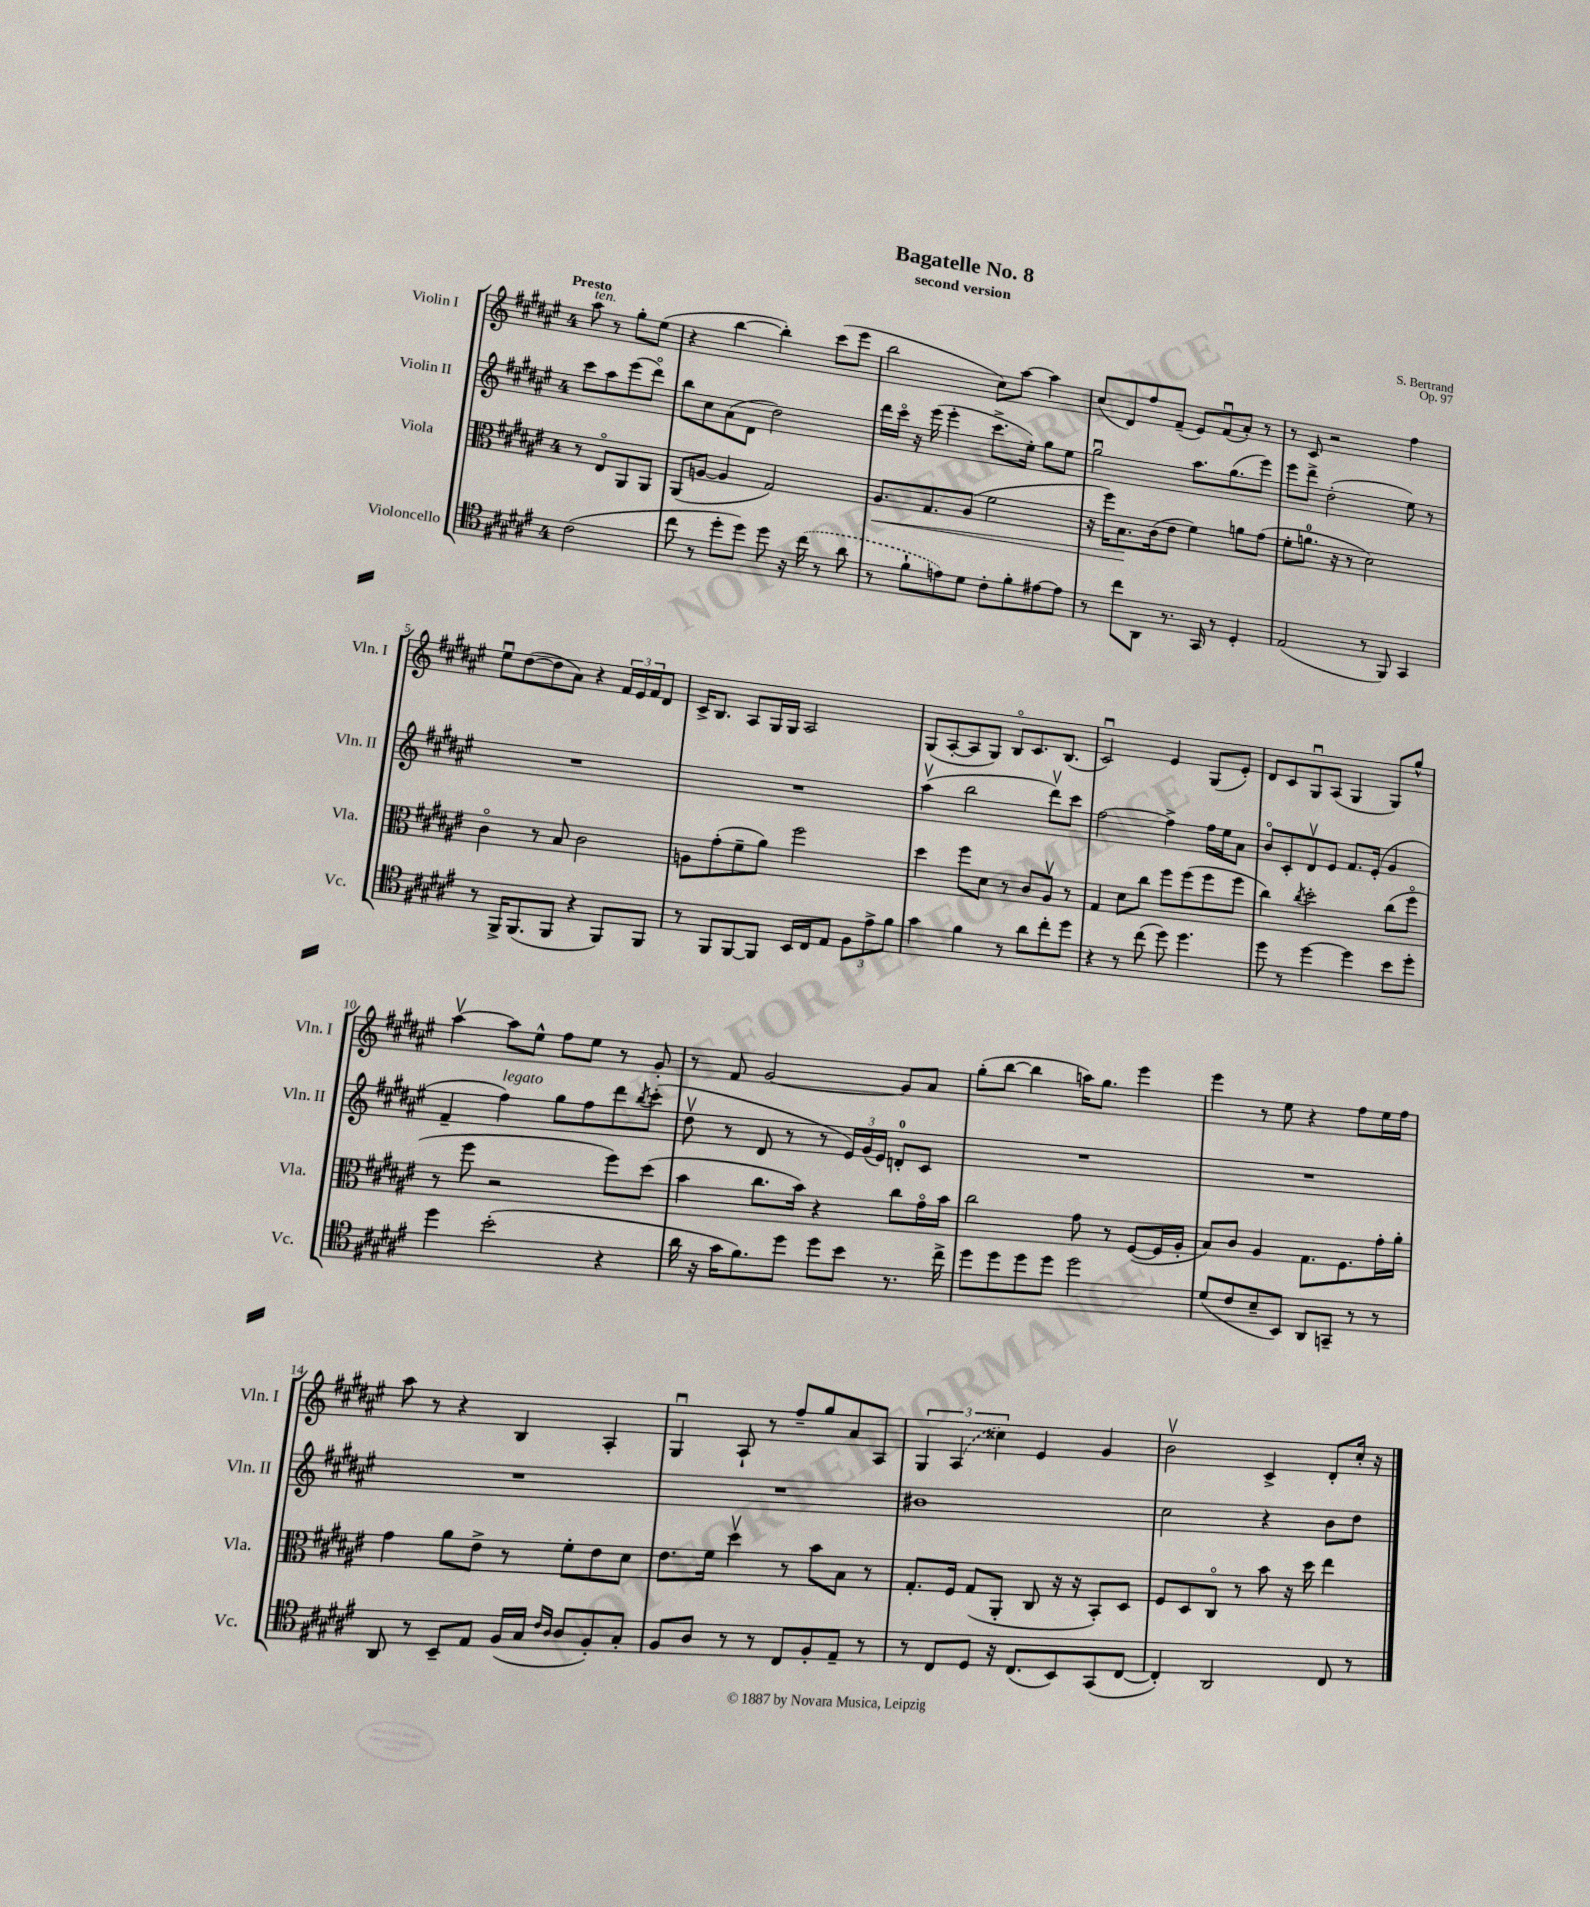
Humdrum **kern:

**kern	**kern	**kern	**kern
*staff4	*staff3	*staff2	*staff1
*clefC4	*clefC3	*clefG2	*clefG2
*k[f#c#g#d#a#e#]	*k[f#c#g#d#a#e#]	*k[f#c#g#d#a#e#]	*k[f#c#g#d#a#e#]
*M4/4	*M4/4	*M4/4	*M4/4
(2c#	8r	8ccc#	8aa#
.	8E#o	8aa#	8r
.	8AA#	(8eee#	8gg#'
.	8AA#	8ddd#o)	(8ee#
=	=	=	=
8cc#	(8AA#	8bb	4r
8r	[8A	8cc#	.
8dd#'	4A]	(8a#	[4bb
8dd#)	.	8d#	.
8dd#	2G#)	2dd#)	4bb'])
16r	.	.	.
(16cc#	.	.	.
8r	.	.	(8ccc#
8a#	.	.	8eee#
=	=	=	=
8r	8.A#	16ddd#	2bb
.	.	16ccc#o	.
8f#`	.	16r	.
.	8.G#	(16eee#	.
8e)	.	4eee#'	.
8d#	(8A#	.	.
8c#'	2f#	8.ccc#^	8cc#)
8f#'	.	.	[8aa#
.	.	16ee#')	.
[8e#	.	8gg#	4aa#]
8e#]	.	8ee#	.
=	=	=	=
8r	16r	2gg#u	(8cc#
.	16ff#)	.	.
8cc#	8.B	.	8d#)
8AA#	.	.	8ff#
.	(16c#	.	.
8.r	8e#	.	(8f#~
.	4f#)	8.aa#	8e#)
16GG#	.	.	.
8r	.	.	(8f#u
.	.	(8.gg#	.
4D#'	8a	.	8a#')
.	(8g#	8eee#)	8r
=	=	=	=
(2E#	8f#'	8eee#	8r
.	8.a	8ddd#^	8c#
.	.	(2dd#'	2r
.	16r	.	.
.	8r	.	.
8r	2d#)	.	.
8FF#)	.	.	.
4GG#	.	8ee#)	4ff#
.	.	8r	.
=	=	=	=
8r	4c#o	1r	8ee#u
16FF#^	.	.	([8dd#
(8.FF#	.	.	.
.	8r	.	8dd#]
8FF#	8B	.	8a#)
4r	2c#	.	4r
8FF#)	.	.	24f#
.	.	.	24e#
.	.	.	24f#
8FF#	.	.	8d#
=	=	=	=
8r	8A	1r	16c#^
.	.	.	8.B
8FF#	(8g#'	.	.
[8FF#	8f#~	.	8A#
8FF#]	8a#)	.	16G#
.	.	.	16G#
16BB	2ff#	.	2A#
16C#	.	.	.
8E#	.	.	.
12F#	.	.	.
12e#^	.	.	.
12f#	.	.	.
=	=	=	=
4g#	4dd#	(4aa#v	(8G#
.	.	.	[8A#'
4f#	8ff#	2bb	8A#]
.	8d#	.	8G#)
8r	8r	.	8Bo
8a#	8c#	.	8.c#
8cc#'	8A#v	8ddd#v)	.
.	.	.	(8.B
8dd#	8r	8ccc#	.
=	=	=	=
4r	4G#	[2ff#	2c#u)
8r	8d#	.	.
(8cc#	8cc#	.	.
8dd#)	8ff#	4ff#^]	4e#
4.dd#	(8ff#	.	.
.	8ff#	16ff#	(8G#
.	.	16ee#	.
.	8ff#	8a#	8e#')
=	=	=	=
8dd#	4cc#)	8bo	8d#
8r	.	8c#'	8c#
.	8qcc#	.	.
[4dd#	2dd#'	8d#v	8G#u
.	.	8e#	(8A#
4dd#]	.	8.f#	4G#
.	.	(16e#'	.
8b	(8cc#	4g#	8G#)
8dd#'	8ff#o	.	8gg#^^
=	=	=	=
4dd#	8r	4f#~	[4aa#v
.	8ff#	.	.
(2b'	2r	4ff#)	8aa#]
.	.	.	8ee#^^
.	.	8gg#	8ff#
.	.	8ff#	8ee#
4r	8ff#)	8ddd#	8r
.	.	8qbb	.
.	(8dd#	(8ccc#'	8g#'
=	=	=	=
16a#	4b	8dd#v	8r
16r	.	.	.
16g#	.	8r	8f#
8.f#)	.	.	.
.	8.cc#	8d#	[2g#
8dd#	.	8r	.
.	16b)	.	.
8dd#	4r	8r	.
8b	.	24e#)	.
.	.	(24g#	.
.	.	24e#)	.
8.r	8cc#	8d'	8g#]
.	16g#o	8c#	8a#
16cc#^	16b	.	.
=	=	=	=
8dd#	2cc#	1r	(8gg#'
8dd#	.	.	[8bb
8dd#	.	.	4bb]
8dd#	.	.	.
2dd#	8g#	.	16aa)
.	.	.	8.gg#
.	8r	.	.
.	([8F#	.	4eee#
.	16F#]	.	.
.	16A#'	.	.
=	=	=	=
(8d#	8B)	1r	4eee#
8c#	8c#	.	.
8B~	4A#	.	8r
8BB)	.	.	8ee#
8AA#	8.G#	.	4r
8GG~	.	.	.
.	8.F#	.	.
8r	.	.	8ff#
8r	16g#'	.	16ee#
.	16a#'	.	16ff#
=	=	=	=
8AA#	4g#	1r	8aa#
8r	.	.	8r
8BB~	8a#	.	4r
8E#	8e#^	.	.
(16F#	8r	.	4B
16G#	.	.	.
16qqc#	.	.	.
16qqA#	.	.	.
8A#	8f#'	.	.
8F#')	8e#	.	4A#'
8G#'	8d#	.	.
=	=	=	=
8F#	8.e#	1r	4G#u
8A#	.	.	.
.	16f#	.	.
8r	4dd#v	.	8A#`
8r	.	.	8r
8C#	8r	.	8ff#~
8F#'	8b	.	8gg#
8E#~	8B	.	8a#
8r	8r	.	8A#
=	=	=	=
8r	8.G#'	1b#	6G#
8C#	.	.	.
.	.	.	(6A#
.	16F#	.	.
8D#	(8G#	.	.
.	.	.	6cc##)
16r	8AA#'	.	.
(8.C#	.	.	.
.	8C#	.	4e#
8BB)	16r	.	.
.	16r	.	.
(8GG#	8BB')	.	4g#
[8C#	8D#	.	.
=	=	=	=
4C#'])	8F#	2cc#	2bv
.	8D#	.	.
2AA#	8C#o	.	.
.	8r	.	.
.	8b	4r	4c#^
.	16r	.	.
.	16dd#	.	.
8C#	4ee#	8b	8d#'
8r	.	8dd#	16cc#'
.	.	.	16r
==	==	==	==
*-	*-	*-	*-
